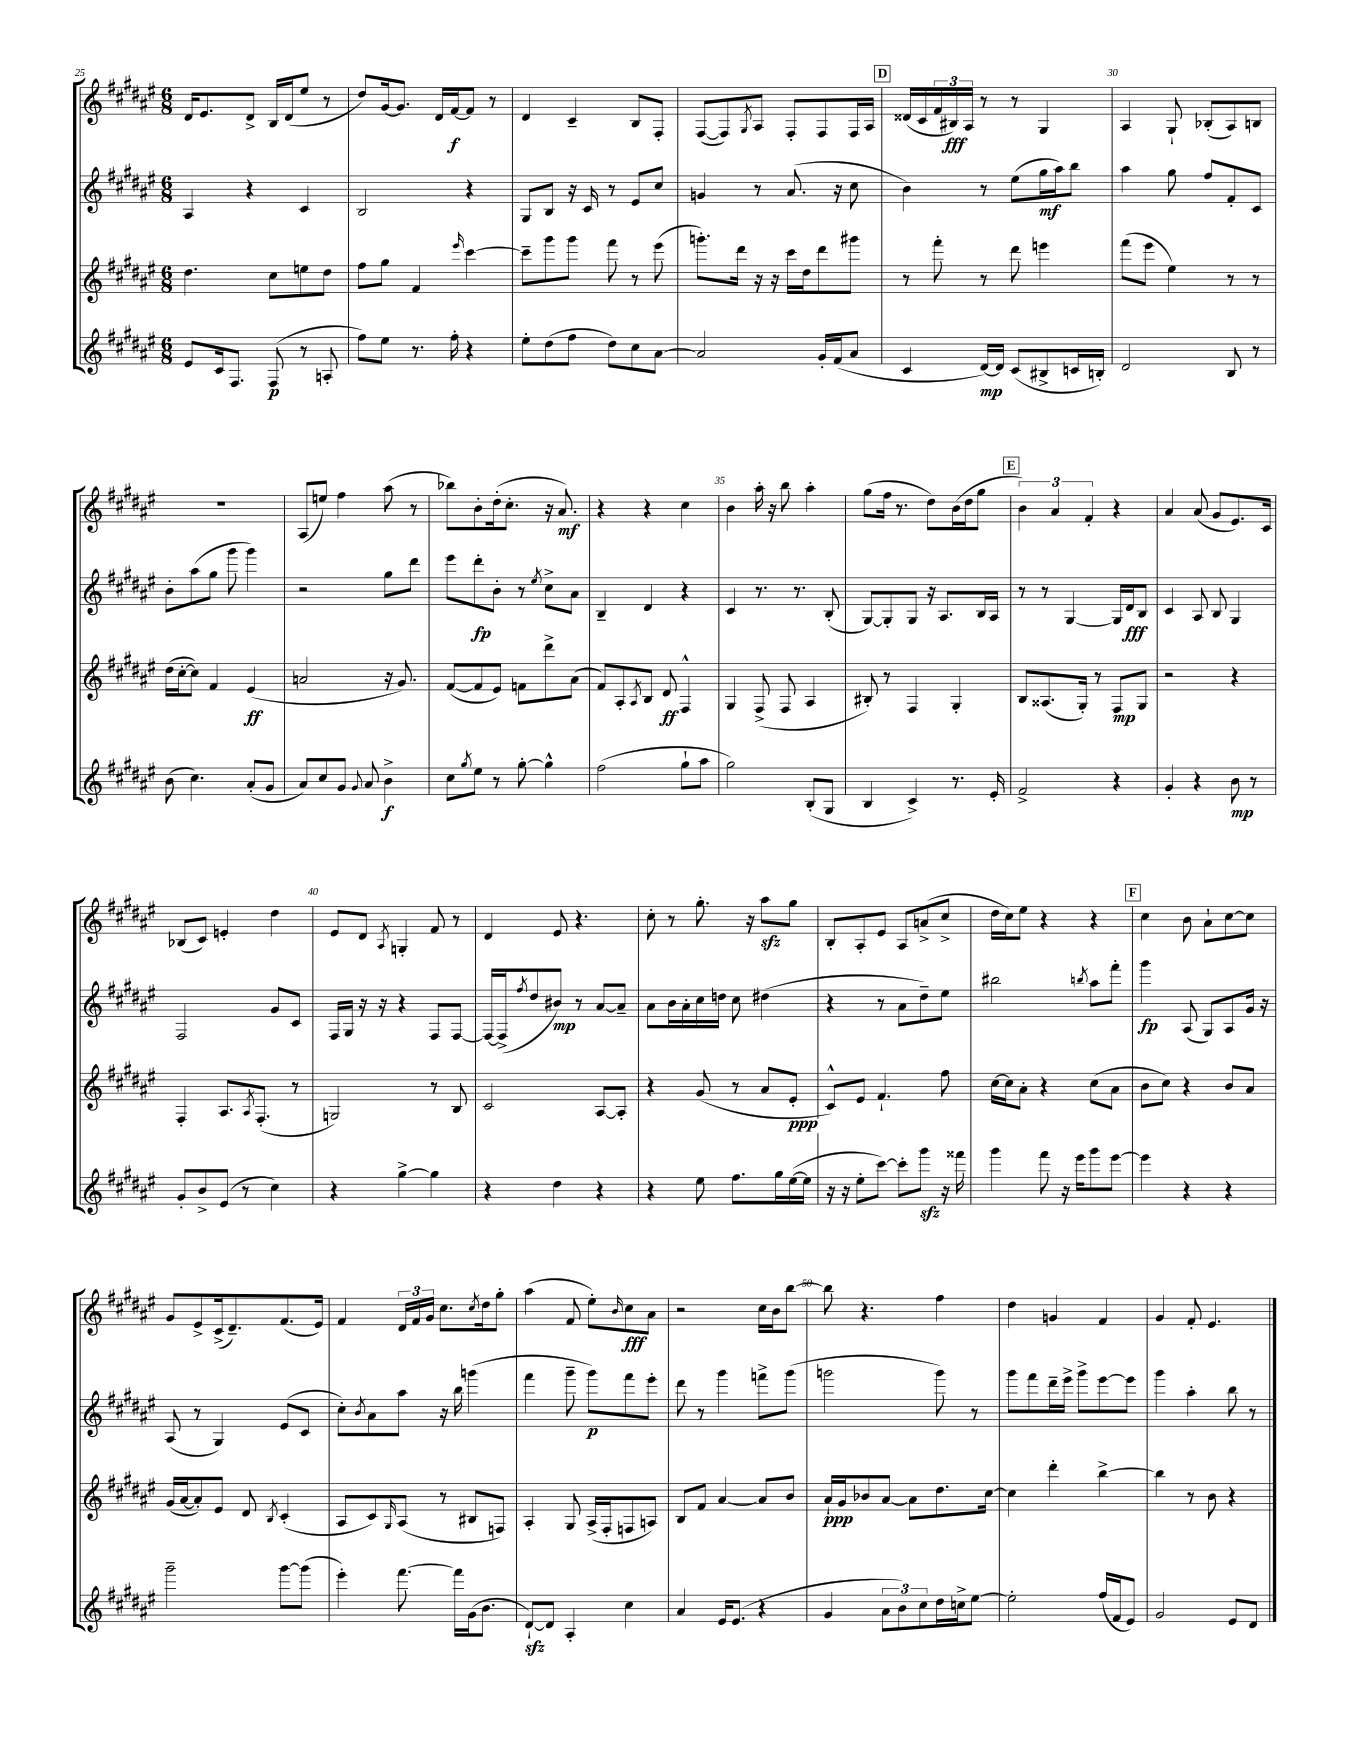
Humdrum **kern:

**kern	**dynam	**kern	**dynam	**kern	**dynam	**kern	**dynam
*part4	*part4	*part3	*part3	*part2	*part2	*part1	*part1
*staff4	*staff4	*staff3	*staff3	*staff2	*staff2	*staff1	*staff1
*clefG2	*	*clefG2	*	*clefG2	*	*clefG2	*
*k[f#c#g#d#a#e#]	*	*k[f#c#g#d#a#e#]	*	*k[f#c#g#d#a#e#]	*	*k[f#c#g#d#a#e#]	*
*M6/8	*	*M6/8	*	*M6/8	*	*M6/8	*
=25	=25	=25	=25	=25	=25	=25	=25
8e#/L	.	4.dd#\	.	4A#/	.	16d#/KL	.
.	.	.	.	.	.	8.e#/	.
16c#/k	.	.	.	.	.	.	.
8.F#/J	.	.	.	.	.	.	.
.	.	.	.	4r	.	8d#^/J	.
(8F#/	p	8cc#\L	.	.	.	16B/LL	.
.	.	.	.	.	.	(16d#/J	.
8r	.	8een\	.	4c#/	.	8ee#/J	.
8An'/	.	8dd#\J	.	.	.	8r	.
=26	=26	=26	=26	=26	=26	=26	=26
8ff#\L)	.	8ff#\L	.	2B/	.	8dd#/L)	.
8ee#\J	.	8gg#\J	.	.	.	[16g#/k	.
.	.	.	.	.	.	8.g#/J]	.
8.r	.	4f#/	.	.	.	.	.
.	.	.	.	.	.	16d#/LL	.
16ff#'\	.	.	.	.	.	[16f#/J	f
.	.	16qqeee#/	.	.	.	.	.
4r	.	[4ccc#\	.	4r	.	8f#/J]	.
.	.	.	.	.	.	8r	.
=27	=27	=27	=27	=27	=27	=27	=27
8ee#'\L	.	8ccc#~\L]	.	8G#/L	.	4d#/	.
(8dd#\	.	8ggg#\	.	8B/J	.	.	.
8ff#\J	.	8ggg#\J	.	16r	.	4c#~/	.
.	.	.	.	16c#/	.	.	.
8dd#\L)	.	8fff#\	.	8r	.	.	.
8cc#\	.	8r	.	8e#/L	.	8B/L	.
[8a#\J	.	(8eee#\	.	8cc#/J	.	8F#'/J	.
=28	=28	=28	=28	=28	=28	=28	=28
2a#/]	.	8.gggn'\L)	.	4gn/	.	([8F#/L	.
.	.	.	.	.	.	8F#/])	.
.	.	16ddd#\Jk	.	.	.	.	.
.	.	.	.	.	.	8qG#/	.
.	.	16r	.	8r	.	8A#/J	.
.	.	16r	.	.	.	.	.
.	.	16ccc#\LL	.	(8.a#/	.	8F#'/L	.
.	.	16dd#\J	.	.	.	.	.
16g#'/LL	.	8ddd#\	.	.	.	8F#/	.
(16f#/J	.	.	.	16r	.	.	.
8a#/J	.	8ggg#X\J	.	8cc#\	.	16F#/L	.
.	.	.	.	.	.	16A#/JJ	.
!!LO:REH:place=s1:t=D
=29	=29	=29	=29	=29	=29	=29	=29
4c#/	.	8r	.	4b\)	.	(16d##X/LL	.
.	.	.	.	.	.	16c#/	.
.	.	8fff#'\	.	.	.	24f#/	.
.	.	.	.	.	.	24B#X/)	fff
.	.	.	.	.	.	24A#/JJ	.
[16d#/LL)	mp	8r	.	8r	.	8r	.
16d#/JJ]	.	.	.	.	.	.	.
(8c#/L	.	8ddd#\	.	(8ee#\L	.	8r	.
8B#X^/	.	4eeen\	.	16gg#\L	mf	4G#/	.
.	.	.	.	16aa#\J)	.	.	.
16cn/L	.	.	.	8bb\J	.	.	.
16Bn'/JJ)	.	.	.	.	.	.	.
=30	=30	=30	=30	=30	=30	=30	=30
2d#/	.	(8fff#\L	.	4aa#\	.	4A#/	.
.	.	8eee#\J	.	.	.	.	.
.	.	4ee#\)	.	8gg#\	.	8G#`/	.
.	.	.	.	8ff#/L	.	(8B-X'/L	.
8B/	.	8r	.	8f#'/	.	8A#/)	.
8r	.	8r	.	8c#/J	.	8Bn/J	.
!!LO:LB:g=z
=31	=31	=31	=31	=31	=31	=31	=31
(8b\	.	(16dd#\LL	.	8b'\L	.	2.r	.
.	.	[16cc#'\J	.	.	.	.	.
4.cc#\)	.	8cc#\J])	.	(8aa#\	.	.	.
.	.	4f#/	.	8gg#\J	.	.	.
.	.	.	.	8ggg#\	.	.	.
(8a#'/L	.	(4e#/	ff	4ggg#\)	.	.	.
8g#/J	.	.	.	.	.	.	.
=32	=32	=32	=32	=32	=32	=32	=32
8a#/L)	.	2an/	.	2r	.	(8A#/L	.
8cc#/	.	.	.	.	.	8een/J)	.
8g#/J	.	.	.	.	.	4ff#\	.
8qqg#/	.	.	.	.	.	.	.
8a#/	.	.	.	.	.	.	.
4b^\	f	16r	.	8gg#\L	.	(8aa#\	.
.	.	8.g#/)	.	.	.	.	.
.	.	.	.	8ddd#\J	.	8r	.
=33	=33	=33	=33	=33	=33	=33	=33
8cc#\L	.	([8f#/L	.	8eee#\L	.	8bb-X\L)	.
8qgg#/	.	.	.	.	.	.	.
8ee#\J	.	8f#/]	.	8ddd#'\	fp	8b'\	.
8r	.	8e#/J)	.	8b'\J	.	(16dd#'\k	.
.	.	.	.	.	.	8.cc#'\J	.
[8gg#'\	.	8fn\L	.	8r	.	.	.
.	.	.	.	8qee#/	.	.	.
4gg#^^\]	.	8ddd#^\	.	8cc#^\L	.	16r	.
.	.	.	.	.	.	8.a#/)	mf
.	.	(8a#\J	.	8a#\J	.	.	.
=34	=34	=34	=34	=34	=34	=34	=34
(2ff#\	.	8f#/L)	.	4B~/	.	4r	.
.	.	8A#'/	.	.	.	.	.
.	.	8qA#/	.	.	.	.	.
.	.	8B/J	.	4d#/	.	4r	.
.	.	8d#/	ff	.	.	.	.
8gg#`\L	.	4F#^^/	.	4r	.	4cc#\	.
8aa#\J	.	.	.	.	.	.	.
=35	=35	=35	=35	=35	=35	=35	=35
2gg#\)	.	4G#/	.	4c#/	.	4b\	.
.	.	(8F#^/	.	8.r	.	16aa#'\	.
.	.	.	.	.	.	16r	.
.	.	8F#/	.	.	.	8bb\	.
.	.	.	.	8.r	.	.	.
(8B'/L	.	4A#/	.	.	.	4aa#'\	.
8G#/J	.	.	.	(8B'/	.	.	.
=36	=36	=36	=36	=36	=36	=36	=36
4B/	.	8B#X'/)	.	[8G#/L)	.	(8gg#\L	.
.	.	8r	.	8G#'/]	.	16ff#\Jk	.
.	.	.	.	.	.	8.r	.
4c#^/)	.	4F#/	.	8G#/J	.	.	.
.	.	.	.	16r	.	8dd#\L)	.
.	.	.	.	8.A#/L	.	.	.
8.r	.	4G#'/	.	.	.	(16b\L	.
.	.	.	.	.	.	16dd#\J	.
.	.	.	.	16B/L	.	8gg#\J	.
16e#'/	.	.	.	16A#/JJ	.	.	.
!!LO:REH:place=s1:t=E
=37	=37	=37	=37	=37	=37	=37	=37
2f#^/	.	8B/L	.	8r	.	6b\)	.
.	.	(8.A##X/	.	8r	.	.	.
.	.	.	.	.	.	6a#/	.
.	.	.	.	[4G#/	.	.	.
.	.	16G#'/Jk)	.	.	.	.	.
.	.	.	.	.	.	6f#'/	.
.	.	8r	.	.	.	.	.
4r	.	8F#/L	mp	16G#/LL]	.	4r	.
.	.	.	.	16d#/J	fff	.	.
.	.	8G#/J	.	8B/J	.	.	.
=38	=38	=38	=38	=38	=38	=38	=38
4g#'/	.	2r	.	4c#/	.	4a#/	.
4r	.	.	.	8A#/	.	(8a#/	.
.	.	.	.	8B/	.	8g#/L	.
8b\	mp	4r	.	4G#/	.	8.e#/)	.
8r	.	.	.	.	.	.	.
.	.	.	.	.	.	16c#/Jk	.
!!LO:LB:g=z
=39	=39	=39	=39	=39	=39	=39	=39
8g#'/L	.	4F#'/	.	2F#/	.	(8B-X/L	.
8b^/	.	.	.	.	.	8c#/J)	.
(8e#/J	.	8.A#/L	.	.	.	4en'/	.
8r	.	.	.	.	.	.	.
.	.	8qA#/	.	.	.	.	.
.	.	(8.F#'/J	.	.	.	.	.
4cc#\)	.	.	.	8g#/L	.	4dd#\	.
.	.	8r	.	8c#/J	.	.	.
=40	=40	=40	=40	=40	=40	=40	=40
4r	.	2Gn/)	.	16F#/LL	.	8e#/L	.
.	.	.	.	16G#/JJ	.	.	.
.	.	.	.	16r	.	8d#/J	.
.	.	.	.	16r	.	.	.
.	.	.	.	.	.	8qA#/	.
[4gg#^\	.	.	.	4r	.	4Gn'/	.
4gg#\]	.	8r	.	8F#/L	.	8f#/	.
.	.	8B/	.	[8F#/J	.	8r	.
=41	=41	=41	=41	=41	=41	=41	=41
4r	.	2c#/	.	16F#/LL_	.	4d#/	.
.	.	.	.	(16F#^/J]	.	.	.
.	.	.	.	8qff#/	.	.	.
.	.	.	.	8dd#/	.	.	.
4dd#\	.	.	.	8b#X/J)	mp	8e#/	.
.	.	.	.	8r	.	4.r	.
4r	.	[8A#/L	.	[8a#/L	.	.	.
.	.	8A#'/J]	.	8a#~/J]	.	.	.
=42	=42	=42	=42	=42	=42	=42	=42
4r	.	4r	.	8a#\L	.	8cc#'\	.
.	.	.	.	16b\L	.	8r	.
.	.	.	.	16a#'\	.	.	.
8ee#\	.	(8g#/	.	16cc#\	.	8.gg#'\	.
.	.	.	.	16ddn\JJ	.	.	.
8.ff#\L	.	8r	.	8cc#\	.	.	.
.	.	.	.	.	.	16r	.
.	.	8a#/L	.	(4dd#X\	.	8aa#zz\L	.
16gg#\L	.	.	.	.	.	.	.
([16ee#\	.	8e#'/J	ppp	.	.	8gg#\J	.
16ee#\JJ]	.	.	.	.	.	.	.
=43	=43	=43	=43	=43	=43	=43	=43
16r	.	8c#^^/L)	.	4r	.	8B'/L	.
16r	.	.	.	.	.	.	.
8ee#'\L	.	8e#/J	.	.	.	8A#'/	.
[8ccc#\J)	.	4.f#`/	.	8r	.	8e#/J	.
8ccc#'\L]	.	.	.	8a#\L	.	8A#/L	.
8ggg#zz\J	.	.	.	8dd#~\)	.	(8an^/	.
16r	.	8ff#\	.	8ee#\J	.	8cc#^/J	.
16fff##X\	.	.	.	.	.	.	.
=44	=44	=44	=44	=44	=44	=44	=44
4ggg#\	.	[16cc#\LL	.	2bb#X\	.	16dd#\LL	.
.	.	16cc#\J]	.	.	.	16cc#\J)	.
.	.	8a#'\J	.	.	.	8ee#\J	.
8fff#\	.	4r	.	.	.	4r	.
16r	.	.	.	.	.	.	.
16eee#\KL	.	.	.	.	.	.	.
.	.	.	.	8qbbn/	.	.	.
8ggg#\	.	(8cc#\L	.	8aa#\L	.	4r	.
[8eee#\J	.	8a#\J	.	8fff#'\J	.	.	.
!!LO:REH:place=s1:t=F
=45	=45	=45	=45	=45	=45	=45	=45
4eee#\]	.	8b\L	.	4ggg#\	fp	4cc#\	.
.	.	8cc#\J)	.	.	.	.	.
4r	.	4r	.	(8A#/	.	8b\	.
.	.	.	.	8G#/L)	.	8a#`\L	.
4r	.	8b/L	.	8A#/	.	[8cc#\	.
.	.	8a#/J	.	16g#/Jk	.	8cc#\J]	.
.	.	.	.	16r	.	.	.
!!LO:LB:g=z
=46	=46	=46	=46	=46	=46	=46	=46
2ggg#~\	.	(16g#/LL	.	(8A#/	.	8g#/L	.
.	.	[16a#/J	.	.	.	.	.
.	.	8a#'/])	.	8r	.	8e#^/	.
.	.	8e#/J	.	4G#/)	.	(16c#^/k	.
.	.	.	.	.	.	8.d#~/)	.
.	.	8d#/	.	.	.	.	.
.	.	8qB/	.	.	.	.	.
[8ggg#\L	.	(4c#'/	.	(8e#/L	.	(8.f#/	.
(8ggg#\J]	.	.	.	8c#/J	.	.	.
.	.	.	.	.	.	16e#/Jk)	.
=47	=47	=47	=47	=47	=47	=47	=47
4eee#'\)	.	8A#/L	.	8cc#'\L)	.	4f#/	.
.	.	.	.	8qb/	.	.	.
.	.	8c#/)	.	8a#\	.	.	.
.	.	16qqG#/	.	.	.	.	.
[8.fff#\	.	(8A#/J	.	8aa#\J	.	24d#/LL	.
.	.	.	.	.	.	24f#/	.
.	.	.	.	.	.	24g#/JJ	.
.	.	8r	.	16r	.	8.cc#\L	.
16fff#\LL]	.	.	.	16bb\	.	.	.
(16g#\J	.	8B#X/L	.	(4gggn\	.	.	.
.	.	.	.	.	.	8qcc#/	.
8.b\J	.	.	.	.	.	16dd#\k	.
.	.	8Fn/J)	.	.	.	8gg#'\J	.
=48	=48	=48	=48	=48	=48	=48	=48
[8d#zz`/L)	.	4A#'/	.	4fff#\	.	(4aa#\	.
8d#/J]	.	.	.	.	.	.	.
4A#'/	.	8G#/	.	8ggg#~\	.	8f#/	.
.	.	(16A#^/LL	.	8ggg#\L)	p	8ee#'\L)	.
.	.	16F#'/J	.	.	.	.	.
.	.	.	.	.	.	16qqb/	.
4cc#\	.	8Fn/	.	8fff#\	.	8cc#\	fff
.	.	8An/J)	.	8eee#'\J	.	8a#\J	.
=49	=49	=49	=49	=49	=49	=49	=49
4a#/	.	8B/L	.	8ddd#\	.	2r	.
.	.	8f#/J	.	8r	.	.	.
16e#/KL	.	[4a#/	.	4ggg#\	.	.	.
(8.e#/J	.	.	.	.	.	.	.
4r	.	8a#/L]	.	8fffn^\L	.	16cc#\LL	.
.	.	.	.	.	.	16b\J	.
.	.	8b/J	.	(8ggg#\J	.	[8bb\J	.
=50	=50	=50	=50	=50	=50	=50	=50
4g#/	.	16a#`/LL	ppp	2gggn\	.	8bb\]	.
.	.	16g#/J	.	.	.	.	.
.	.	8b-X/	.	.	.	4.r	.
12a#\L	.	[8a#/J	.	.	.	.	.
12b\)	.	.	.	.	.	.	.
.	.	8a#\L]	.	.	.	.	.
12cc#\	.	.	.	.	.	.	.
16dd#\L	.	8.dd#\	.	8ggg\)	.	4ff#\	.
16ccn^\J	.	.	.	.	.	.	.
[8ee#\J	.	.	.	8r	.	.	.
.	.	[16cc#\Jk	.	.	.	.	.
=51	=51	=51	=51	=51	=51	=51	=51
2ee#'\]	.	4cc#\]	.	8ggg#\L	.	4dd#\	.
.	.	.	.	8fff#\	.	.	.
.	.	4ddd#'\	.	16ddd#~\L	.	4gn/	.
.	.	.	.	16eee#^\JJ	.	.	.
.	.	.	.	8ggg#^\L	.	.	.
(16ff#/LL	.	[4bb^\	.	[8eee#\	.	4f#/	.
16f#/J	.	.	.	.	.	.	.
8e#/J)	.	.	.	8eee#\J]	.	.	.
=52	=52	=52	=52	=52	=52	=52	=52
2g#/	.	4bb\]	.	4ggg#\	.	4g#/	.
.	.	8r	.	4aa#'\	.	8f#'/	.
.	.	8b\	.	.	.	4.e#/	.
8e#/L	.	4r	.	8bb\	.	.	.
8d#/J	.	.	.	8r	.	.	.
==	==	==	==	==	==	==	==
*-	*-	*-	*-	*-	*-	*-	*-
